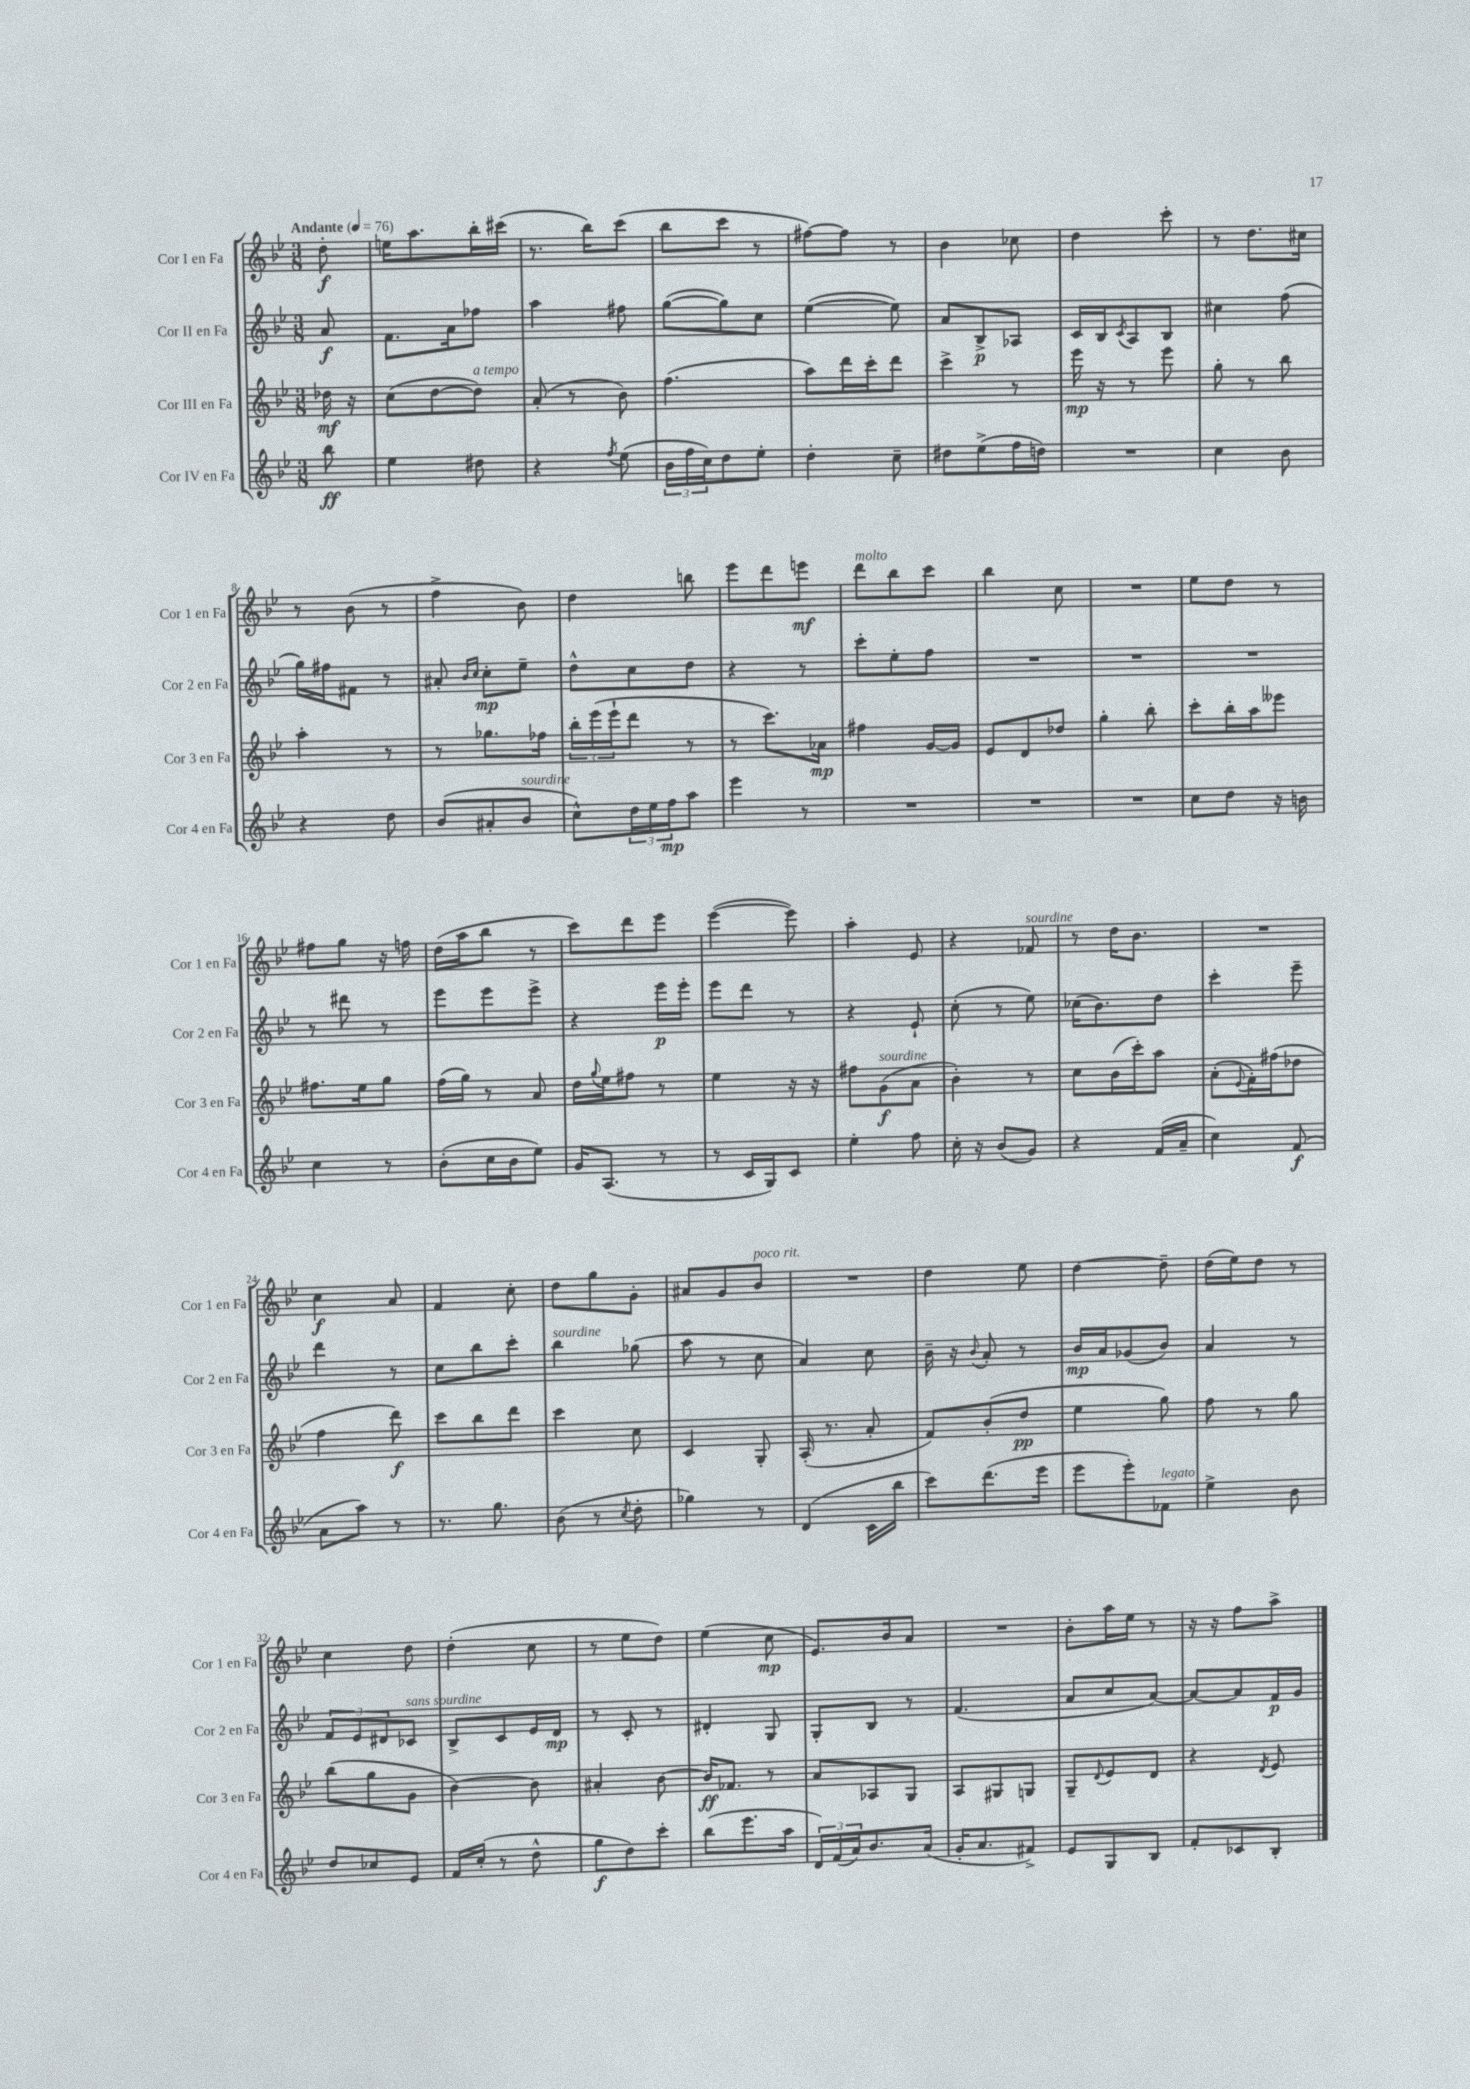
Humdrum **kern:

**kern	**kern	**kern	**kern
*staff4	*staff3	*staff2	*staff1
*clefG2	*clefG2	*clefG2	*clefG2
*k[b-e-]	*k[b-e-]	*k[b-e-]	*k[b-e-]
*M3/8	*M3/8	*M3/8	*M3/8
*MM76	*MM76	*MM76	*MM76
8bb-	16dd-	8a	8dd'
.	16r	.	.
=	=	=	=
4ee-	(8cc	8.f	16ee
.	.	.	8.aa
.	[8dd	.	.
.	.	16a	.
8dd#	8dd])	8ff-	16bb-'
.	.	.	(16ccc#
=	=	=	=
4r	(8a'	4aa	8.r
.	8r	.	.
.	.	.	16bb-)
8qff	.	.	.
(8ee-	8b-)	8ff#	(8ccc
=	=	=	=
24b-	(4.ff	([8gg	8bb-
24ff	.	.	.
24cc)	.	.	.
8dd	.	8gg])	8ccc
8ee-'	.	8cc	8r
=	=	=	=
4dd'	8aa)	([4ee-	[8ff#)
.	16ddd	.	8ff#]
.	16ccc'	.	.
8cc~	8ddd	8ee-])	8r
=	=	=	=
8dd#	4ccc^	8a	4b-
(8ee-^	.	8B-^	.
16ff	8r	8A-	8cc-
16dd)	.	.	.
=	=	=	=
4.r	16eee-	16c	4dd
.	16r	16B-	.
.	.	8qc	.
.	8r	8A	.
.	8eee-	8B-	8ccc'
=	=	=	=
4cc	8gg'	4cc#	8r
.	8r	.	8.dd
8b-	8bb-	(8ff	.
.	.	.	16cc#
=	=	=	=
4r	4aa'	16gg)	8r
.	.	16ff#	.
.	.	8f#	(8b-
8dd	8r	8r	8r
=	=	=	=
(8b-	8r	8a#'	4ff^
.	.	16qqb-	.
.	.	16qqcc	.
8a#'	8.gg-	8cc'	.
8b-	.	8ee-~	8b-)
.	16ff-	.	.
=	=	=	=
8cc^^)	24bb-'	8dd^^	4dd
.	(24eee-	.	.
.	24eee-`	.	.
24dd	8ddd	8cc	.
24ee-	.	.	.
24ff	.	.	.
8aa	8r	8dd	8bb
=	=	=	=
4eee-	8r	4r	8eee-
.	8.ccc)	.	8ddd
8r	.	8r	8eee
.	16a-	.	.
=	=	=	=
4.r	4ff#	8ccc'	8ddd
.	.	8ee-'	8bb-
.	[16g	8ff	8ccc
.	16g]	.	.
=	=	=	=
4.r	8e-	4.r	4bb-
.	8d	.	.
.	8dd-	.	8cc
=	=	=	=
4.r	4gg'	4.r	4.r
.	8bb-'	.	.
=	=	=	=
8cc	8ccc'	4.r	8ee-
8dd	16bb-'	.	8dd
.	16aa	.	.
16r	8eee--	.	8r
16b	.	.	.
=	=	=	=
4cc	8.ff#	8r	8ff#
.	.	8ddd#	8gg
.	16ee-	.	.
8r	8gg	8r	16r
.	.	.	16ff
=	=	=	=
(8b-'	(16ff	8eee-	(16dd
.	16gg)	.	16aa
16cc	8r	8eee-	8bb-
16b-	.	.	.
8ee-)	8a	8eee-^	8r
=	=	=	=
16g	16dd	4r	8ccc)
.	8qqgg	.	.
(8.A	16ee-	.	.
.	8ff#	.	8ddd
8r	8r	16eee-	8eee-
.	.	16eee-'	.
=	=	=	=
8r	4ee-	8eee-	([4eee-
16c	.	8ddd	.
16G)	.	.	.
8c	16r	8r	8eee-])
.	16r	.	.
=	=	=	=
4ee-'	8ff#	4r	4aa'
.	(8g	.	.
8ff	8a	8e-`	8e-
=	=	=	=
16cc'	4b-')	(8cc'	4r
16r	.	.	.
(8b-	.	8r	.
8g)	8r	8ee-)	8f-
=	=	=	=
4r	8cc	(16cc-	8r
.	.	8.b-)	.
.	(16b-	.	16dd
.	16ccc')	.	8.b-
(16f	8aa	8dd	.
16a~	.	.	.
=	=	=	=
4cc)	(8a'	4ccc'	4.r
.	8qqe-	.	.
.	16f')	.	.
.	(16ff#	.	.
(8f	8dd-	8eee-~	.
=	=	=	=
8a	4ff	4ddd	4cc
8aa)	.	.	.
8r	8ddd)	8r	8a
=	=	=	=
8.r	8ccc	8cc	4f
.	8bb-	8bb-	.
8.gg	.	.	.
.	8ddd	8ccc'	8cc'
=	=	=	=
(8b-	4ccc	4bb-	8dd
8r	.	.	8gg
8qcc	.	.	.
8dd'	8cc	(8gg-	8g'
=	=	=	=
4gg-)	4c	8aa	8a#
.	.	8r	8g
8r	8G'	8cc	8b-
=	=	=	=
(4d	(16A'	4a)	4.r
.	8.r	.	.
16c	8a'	8cc	.
16bb-	.	.	.
=	=	=	=
8ccc)	8f)	16b-~	4dd
.	.	16r	.
.	.	8qqb-	.
(8.ddd	(8b-'	8a'	.
.	8dd	8r	8ee-
16eee-	.	.	.
=	=	=	=
8eee-	4ee-	16b-	[4dd
.	.	16a	.
8eee-')	.	(8g-	.
8f-	8gg)	8b-)	8dd~]
=	=	=	=
4ee-^	8ff	4a	(16dd
.	.	.	16ee-)
.	8r	.	8dd
8b-	8gg	8r	8r
=	=	=	=
8dd	(8bb-	12f	4cc
.	.	12e-	.
8cc-	8gg	.	.
.	.	12d#	.
8e-	8g	8c-	8dd
=	=	=	=
16f	[4b-)	8B-^	(4dd'
(16cc'	.	.	.
8r	.	8c	.
8dd^^	8b-]	16e-	8cc
.	.	16d	.
=	=	=	=
8gg	4a#'	8r	8r
8dd)	.	8c'	8ee-
8ccc'	[8b-	8r	8dd)
=	=	=	=
(8bb-	16b-]	4d#'	(4ee-
.	8.f-	.	.
8.eee-	.	.	.
.	8r	8G	8cc
16aa	.	.	.
=	=	=	=
24d)	8a	8G'	8.e-)
(24f	.	.	.
24a)	.	.	.
8.b-	8A-	8B-	.
.	.	.	16b-
.	8G	8r	8a
(16a	.	.	.
=	=	=	=
16g'	8A	(4.f	4.r
8.a	.	.	.
.	8G#	.	.
8f#^)	8G	.	.
=	=	=	=
8e-	8G~	8a	8b-'
.	8qqd	.	.
8G	8e-	8cc	16aa
.	.	.	16ee-
8B-	8d	[8a)	8r
=	=	=	=
8f'	4r	8a_	16r
.	.	.	16r
8c-	.	8a]	8ff
.	8qd	.	.
8B-'	8e-	16f	8aa^
.	.	16g	.
==	==	==	==
*-	*-	*-	*-
